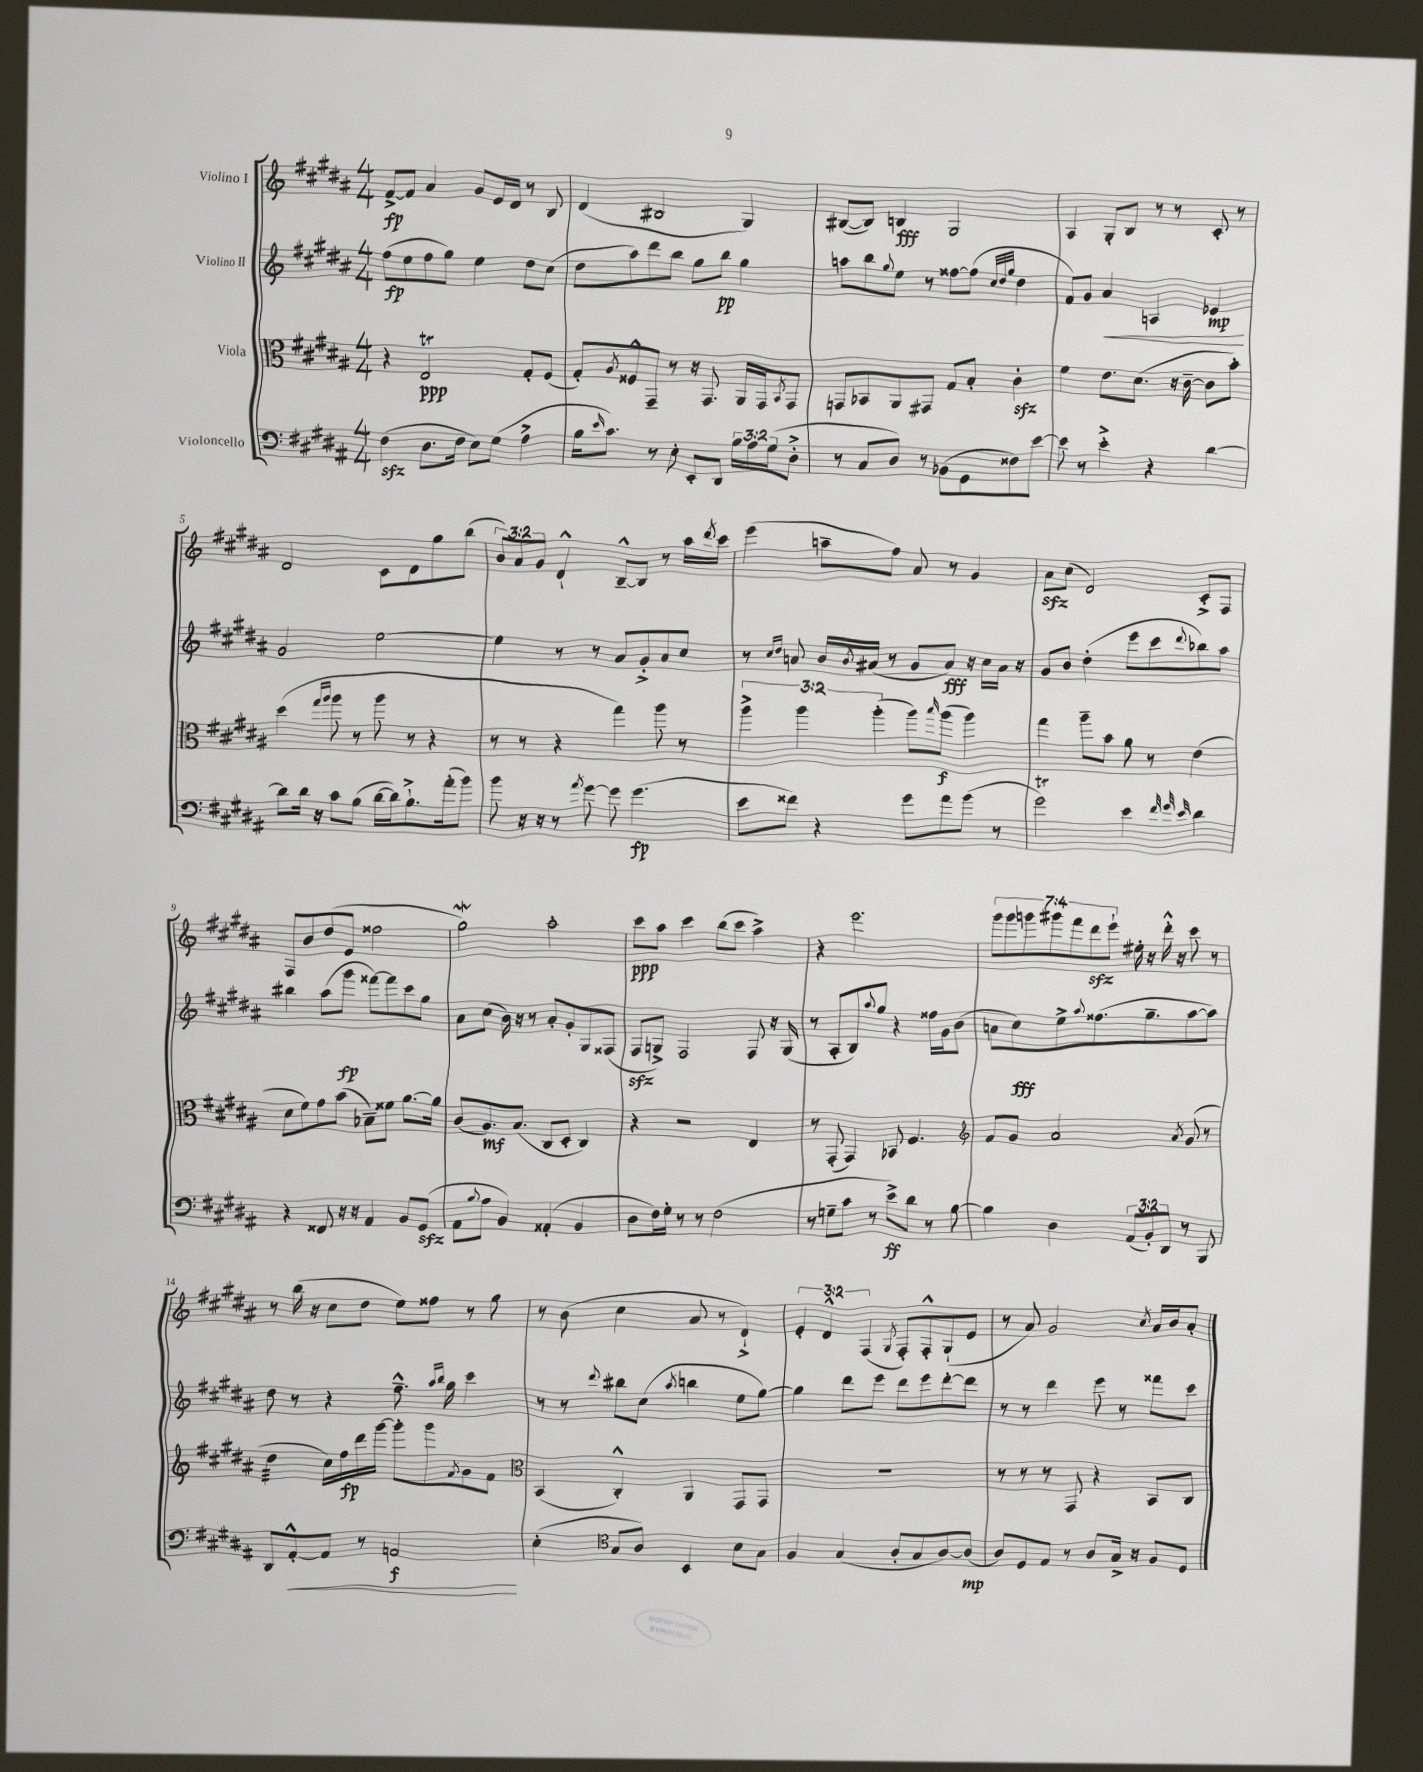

**kern	**dynam	**kern	**dynam	**kern	**dynam	**kern	**dynam
*part4	*part4	*part3	*part3	*part2	*part2	*part1	*part1
*staff4	*staff4	*staff3	*staff3	*staff2	*staff2	*staff1	*staff1
*I"Violoncello	*	*I"Viola	*	*I"Violino II	*	*I"Violino I	*
*clefF4	*	*clefC3	*	*clefG2	*	*clefG2	*
*k[f#c#g#d#a#]	*	*k[f#c#g#d#a#]	*	*k[f#c#g#d#a#]	*	*k[f#c#g#d#a#]	*
*M4/4	*	*M4/4	*	*M4/4	*	*M4/4	*
=1	=1	=1	=1	=1	=1	=1	=1
(4F#zz\	.	4r	.	(8ff#\L	fp	[8f#^/L	fp
.	.	.	.	8ee\	.	8f#/J]	.
8.D#\L	.	2ET/	ppp	8ff#\	.	4a#/	.
.	.	.	.	8gg#\J)	.	.	.
16F#\Jk	.	.	.	.	.	.	.
8E\L)	.	.	.	4ee\	.	8g#/L	.
(8G#\J	.	.	.	.	.	16e/L	.
.	.	.	.	.	.	16d#/JJ	.
4A#^\	.	8G#'/L	.	8dd#\L	.	8r	.
.	.	(8F#/J	.	(8cc#\J	.	8B/	.
=2	=2	=2	=2	=2	=2	=2	=2
16B\KL	.	8G#'/L)	.	8dd#\L	.	(4d#/	.
16qqe/	.	.	.	.	.	.	.
8.c#\J)	.	.	.	.	.	.	.
.	.	8qA#/	.	.	.	.	.
.	.	8F##X^^/	.	8aa#\)	.	.	.
8r	.	8GG#~/J	.	8ddd#\	.	2B#X/	.
8E'\	.	8r	.	8bb\J	.	.	.
8EE'/L	.	16r	.	8gg#\L	.	.	.
.	.	8.GG#/	.	.	.	.	.
8DD#/J	.	.	.	8bb\J	pp	.	.
24B\LL	.	16AA#/LL	.	4gg#\	.	4G#/)	.
24A#\	.	.	.	.	.	.	.
.	.	16GG#/J	.	.	.	.	.
(24G#\J	.	.	.	.	.	.	.
.	.	8qBB/	.	.	.	.	.
8D#'^\J	.	8GG#/J	.	.	.	.	.
=3	=3	=3	=3	=3	=3	=3	=3
8r	.	8GGn/L	.	8aan\L	.	([8B#X/L	.
8C#/L	.	8BB-X/	.	8bb\	.	8B#/J])	.
.	.	.	.	8qqgg#/	.	.	.
8D#/J)	.	8AA#/	.	8ee\J	.	4Bn/	fff
8r	.	8GG#X/J	.	8r	.	.	.
(8BB-X\L	.	8G#/L	.	[8ff##X\L	.	2G#/	.
8GG#\	.	8B'/J	.	(8ff##\J]	.	.	.
.	.	.	.	32qqcc#/LLL	.	.	.
.	.	.	.	32qqdd#/	.	.	.
.	.	.	.	32qqgg#/JJJ	.	.	.
8F##X\)	.	4c#zz'\	.	4dd#\	.	.	.
[8e\J	.	.	.	.	.	.	.
=4	=4	=4	=4	=4	=4	=4	=4
8e\]	.	4f#\	.	8f#/L)	.	4A#/	.
8r	.	.	.	8g#/J	.	.	.
!	!	!	!	!	!LO:HP:b	!	!
4e'^\	.	8.e\L	.	4a#/	<	8G#'/L	.
.	.	.	.	.	.	8B/J	.
.	.	(8.d#\J	.	.	.	.	.
4r	.	.	.	4An/	.	8r	.
.	.	16r	.	.	.	8r	.
.	.	[16c#~\	.	.	.	.	.
[4d#\	.	8c#\L]	.	4e-X/	mp	8c#'/	.
.	.	8b'\J)	.	.	.	8r	.
.	.	.	.	.	[	.	.
!!LO:LB:g=z
=5	=5	=5	=5	=5	=5	=5	=5
8d#\L]	.	(4dd#\	.	2g#/	.	2d#/	.
16d#\Jk	.	.	.	.	.	.	.
16r	.	.	.	.	.	.	.
.	.	16qqgg#/LL	.	.	.	.	.
.	.	16qqaa#/JJ	.	.	.	.	.
8c#\L	.	8aa#\	.	.	.	.	.
(8B\J	.	8r	.	.	.	.	.
[16d#\LL	.	8aa#\	.	[2ee\	.	8c#\L	.
16d#\J])	.	.	.	.	.	.	.
8.B`^\	.	8r	.	.	.	8d#\	.
.	.	4r	.	.	.	8gg#\	.
(16a#'\k	.	.	.	.	.	.	.
8b\J)	.	.	.	.	.	(8bb\J	.
=6	=6	=6	=6	=6	=6	=6	=6
8b\	.	8r	.	4ee\]	.	12b/L)	.
.	.	.	.	.	.	12a#/	.
16r	.	8r	.	.	.	.	.
.	.	.	.	.	.	12g#/J	.
16r	.	.	.	.	.	.	.
8r	.	4r	.	8r	.	4d#`^^/	.
8qa#/	.	.	.	.	.	.	.
[8g#\	.	.	.	8r	.	.	.
8g#\]	.	4gg#\)	.	8a#/L	.	[8B~^^/L	.
(4.g#\	fp	.	.	8g#'^/	.	8B/J]	.
.	.	8aa#\	.	8a#/	.	8r	.
.	.	8r	.	8cc#/J	.	16aa#\LL	.
.	.	.	.	.	.	8qddd#/	.
.	.	.	.	.	.	16ccc#\JJ	.
=7	=7	=7	=7	=7	=7	=7	=7
8e\L	.	6aa#^\	.	8r	.	(4eee\	.
.	.	.	.	16qqcc#/LL	.	.	.
.	.	.	.	16qqdd#/JJ	.	.	.
8f##X\J)	.	.	.	8an/	.	.	.
.	.	6aa#\	.	.	.	.	.
4r	.	.	.	16b/LL	.	8aan~\L	.
.	.	.	.	8qb/	.	.	.
.	.	.	.	(16a#X/JJ	.	.	.
.	.	(6aa#'\	.	.	.	.	.
.	.	.	.	8r	.	8ff#\J)	.
8g#\L	.	8aa#\L)	.	8g#/L	.	8a#/	.
.	.	16qqbb/	.	.	.	.	.
8a#\	.	(8aa#\J	f	8a#/J)	fff	8r	.
(8b\J	.	4aa#\)	.	16r	.	4g#/	.
.	.	.	.	16cc#\LL	.	.	.
8r	.	.	.	16a#\JJ	.	.	.
.	.	.	.	16r	.	.	.
=8	=8	=8	=8	=8	=8	=8	=8
2g#T\)	.	4gg#\	.	8g#/L	.	8a#zz\L	.
.	.	.	.	8b/J	.	(8cc#\J	.
.	.	8aa#~\L	.	(4dd#'\	.	2d#/)	.
.	.	8b\J	.	.	.	.	.
4e\	.	8a#\	.	8eee\L	.	.	.
.	.	8r	.	8ccc#\	.	.	.
32qqf#/	.	.	.	.	.	.	.
32qqg#/	.	.	.	.	.	.	.
32qqe/	.	.	.	8qqddd#/	.	.	.
4d#\	.	(4e\	.	8bb-X\)	.	8c#'^/L	.
.	.	.	.	8aa#\J	.	8F#/J	.
!!LO:LB:g=z
=9	=9	=9	=9	=9	=9	=9	=9
4r	.	8d#\L	.	4bb#X\	.	8F#/L	.
.	.	8f#\)	.	.	.	8b/	.
8FF##X/	.	8g#\	.	(8aa#\L	.	(8dd#/	.
16r	.	(8b\J	.	8ggg#\J	fp	8e/J	.
16r	.	.	.	.	.	.	.
4AA#/	.	8B-X~\L)	.	[8fff##X\L)	.	2ff##X\	.
.	.	8f##X\J	.	8fff##\]	.	.	.
8BB/L	.	[8.a#\L	.	8ccc#\	.	.	.
(8GG#zz/J	.	.	.	8gg#\J	.	.	.
.	.	16a#\Jk]	.	.	.	.	.
=10	=10	=10	=10	=10	=10	=10	=10
8AA#\L	.	(8c#/L	.	8a#\L	.	2gg#W\)	.
8qqB/	.	.	.	.	.	.	.
8A#\J	.	8.A#/)	mf	(8cc#\J	.	.	.
4BB/)	.	.	.	16b\)	.	.	.
.	.	(8.B/J	.	16r	.	.	.
.	.	.	.	8r	.	.	.
(4AA##X'/	.	8C#/L	.	8a#'/L	.	2aa#'\	.
.	.	8D#'/J	.	8g#'/	.	.	.
4BB/	.	4C#/)	.	8G#/	.	.	.
.	.	.	.	(8F##X/J	.	.	.
=11	=11	=11	=11	=11	=11	=11	=11
8D#\L	.	4r	.	8F#zz/L	.	8ccc#\L	ppp
16F#\L)	.	.	.	8Gn^/J)	.	8aa#\J	.
16G#'\JJ	.	.	.	.	.	.	.
8r	.	2r	.	2F#/	.	4ccc#\	.
8r	.	.	.	.	.	.	.
(2F#\	.	.	.	.	.	(8bb\L	.
.	.	.	.	.	.	8ccc#\J	.
.	.	4E/	.	8F#/	.	4aa#^\)	.
.	.	.	.	16r	.	.	.
.	.	.	.	(16G/	.	.	.
=12	=12	=12	=12	=12	=12	=12	=12
8r	.	8r	.	8r	.	4r	.
8Gn~\L	.	(8GG#'/	.	8A#'/L	.	.	.
8c#\J	.	4GG#/)	.	8B/)	.	2.eee\	.
.	.	.	.	8qqaa#/	.	.	.
8r	.	.	.	8gg#/J	.	.	.
8e^\L)	ff	8BB-X/	.	4r	.	.	.
8d#\J	.	4.F#/	.	.	.	.	.
8r	.	.	.	16ff##X\LL	.	.	.
.	.	.	.	16g#\J	.	.	.
[8B\	.	.	.	(8b\J	.	.	.
=13	=13	=13	=13	=13	=13	=13	=13
*	*	*clefG2	*	*	*	*	*
4B\]	.	8f#/L	.	8an\L	.	14ggg#\L	.
.	.	.	.	.	.	14ggg#\	.
.	.	8g#/J	.	8cc#\)	fff	.	.
.	.	.	.	.	.	14gggn\	.
.	.	.	.	.	.	14ggg#X\	.
4D#\	.	2a#/	.	8ee^\	.	.	.
.	.	.	.	.	.	14fff#\	.
.	.	.	.	.	.	14ddd#zz\	.
.	.	.	.	8qqaa#/	.	.	.
.	.	.	.	(8.ff##X\	.	.	.
.	.	.	.	.	.	14eee`\J	.
(12AA#/L	.	.	.	.	.	16ee#X'\	.
.	.	.	.	8.gg#~\	.	16r	.
12BB'/)	.	.	.	.	.	.	.
.	.	.	.	.	.	16ddd#'^^\	.
12DD#/J	.	.	.	.	.	.	.
.	.	.	.	.	.	16r	.
.	.	8qa#/	.	.	.	.	.
8r	.	(8g#/	.	[8aa#\	.	8ccc#\	.
8BBB/	.	8r	.	8aa#\J])	.	8r	.
!!LO:LB:g=z
=14	=14	=14	=14	=14	=14	=14	=14
*	*	*tremolo	*	*	*	*	*
8DD#/L	.	32dd#\LLL	.	8dd#\	.	8r	.
.	.	32dd#\	.	.	.	.	.
.	.	32dd#\	.	.	.	.	.
.	.	32dd#\	.	.	.	.	.
!	!LO:HP:b	!	!	!	!	!	!
[8AA#'^^/	<	32dd#\	.	8r	.	(16bb\	.
.	.	32dd#\	.	.	.	.	.
.	.	32dd#\	.	.	.	16r	.
.	.	32dd#\JJJ	.	.	.	.	.
*	*	*Xtremolo	*	*	*	*	*
8AA#/J]	.	16cc#\LL)	.	4r	.	8cc#\L	.
.	.	16ff#\	fp	.	.	.	.
8r	.	16ddd#\	.	.	.	8dd#\J	.
.	.	[16ggg#\JJ	.	.	.	.	.
2AAn/	f	8ggg#'\L]	.	8.ff#~^^\	.	8ee\L)	.
.	.	8ggg#\	.	.	.	8ff##X\J	.
.	.	.	.	16qqaa#/LL	.	.	.
.	.	.	.	16qqbb/JJ	.	.	.
.	.	.	.	16gg#\	.	.	.
.	.	8qf#/	.	.	.	.	.
.	.	8g#\	.	4ccc#\	.	8r	.
.	.	8f#\J	.	.	.	8gg#\	.
.	[	.	.	.	.	.	.
=15	=15	=15	=15	=15	=15	=15	=15
*	*	*clefC3	*	*	*	*	*
(4E'\	.	(4BB/	.	8r	.	8r	.
.	.	.	.	8r	.	(8b\	.
*clefC4	*	*	*	*	*	*	*
.	.	.	.	8qqddd#/	.	.	.
8G#/L	.	4C#'^^/)	.	8bb#X\L	.	4cc#\	.
8A#/J)	.	.	.	(8cc#\J	.	.	.
.	.	.	.	8qaa#/	.	.	.
4BB/	.	4AA#/	.	4bbn\	.	8a#/	.
.	.	.	.	.	.	8r	.
8B\L	.	8GG#/L	.	8ee\L	.	4d#`^/)	.
8G#\J	.	8GG#/J	.	[8gg#\J)	.	.	.
=16	=16	=16	=16	=16	=16	=16	=16
4F#/	.	1r	.	4gg#\]	.	6e'/	.
.	.	.	.	.	.	6d#^^/	.
(4G#/	.	.	.	8ddd#\L	.	.	.
.	.	.	.	.	.	(6F#/	.
.	.	.	.	8eee\J	.	.	.
.	.	.	.	.	.	8qG#/	.
8A#'/L	.	.	.	8ddd#\L	.	8F#'/L)	.
8G#/	.	.	.	8eee\	.	8F#'^^/	.
[8A#/)	.	.	.	[8ddd#'\	.	(8G#`/	.
(8A#/J]	mp	.	.	8ddd#\J]	.	8e/J	.
=17	=17	=17	=17	=17	=17	=17	=17
8A#/L)	.	8r	.	8r	.	8r	.
8D#/	.	8r	.	8r	.	8a#/)	.
8E/J	.	8r	.	4ddd#\	.	2g#/	.
8r	.	8GG#/	.	.	.	.	.
8A#/L	.	4r	.	8eee\	.	.	.
16G#^/Jk	.	.	.	8r	.	.	.
16r	.	.	.	.	.	.	.
.	.	.	.	.	.	8qcc#/	.
8F#/L	.	8BB/L	.	8fff##X\L	.	16a#/LL	.
.	.	.	.	.	.	16b/J	.
8D#/J	.	8C#/J	.	8ccc#\J	.	8a#'/J	.
==	==	==	==	==	==	==	==
*-	*-	*-	*-	*-	*-	*-	*-
